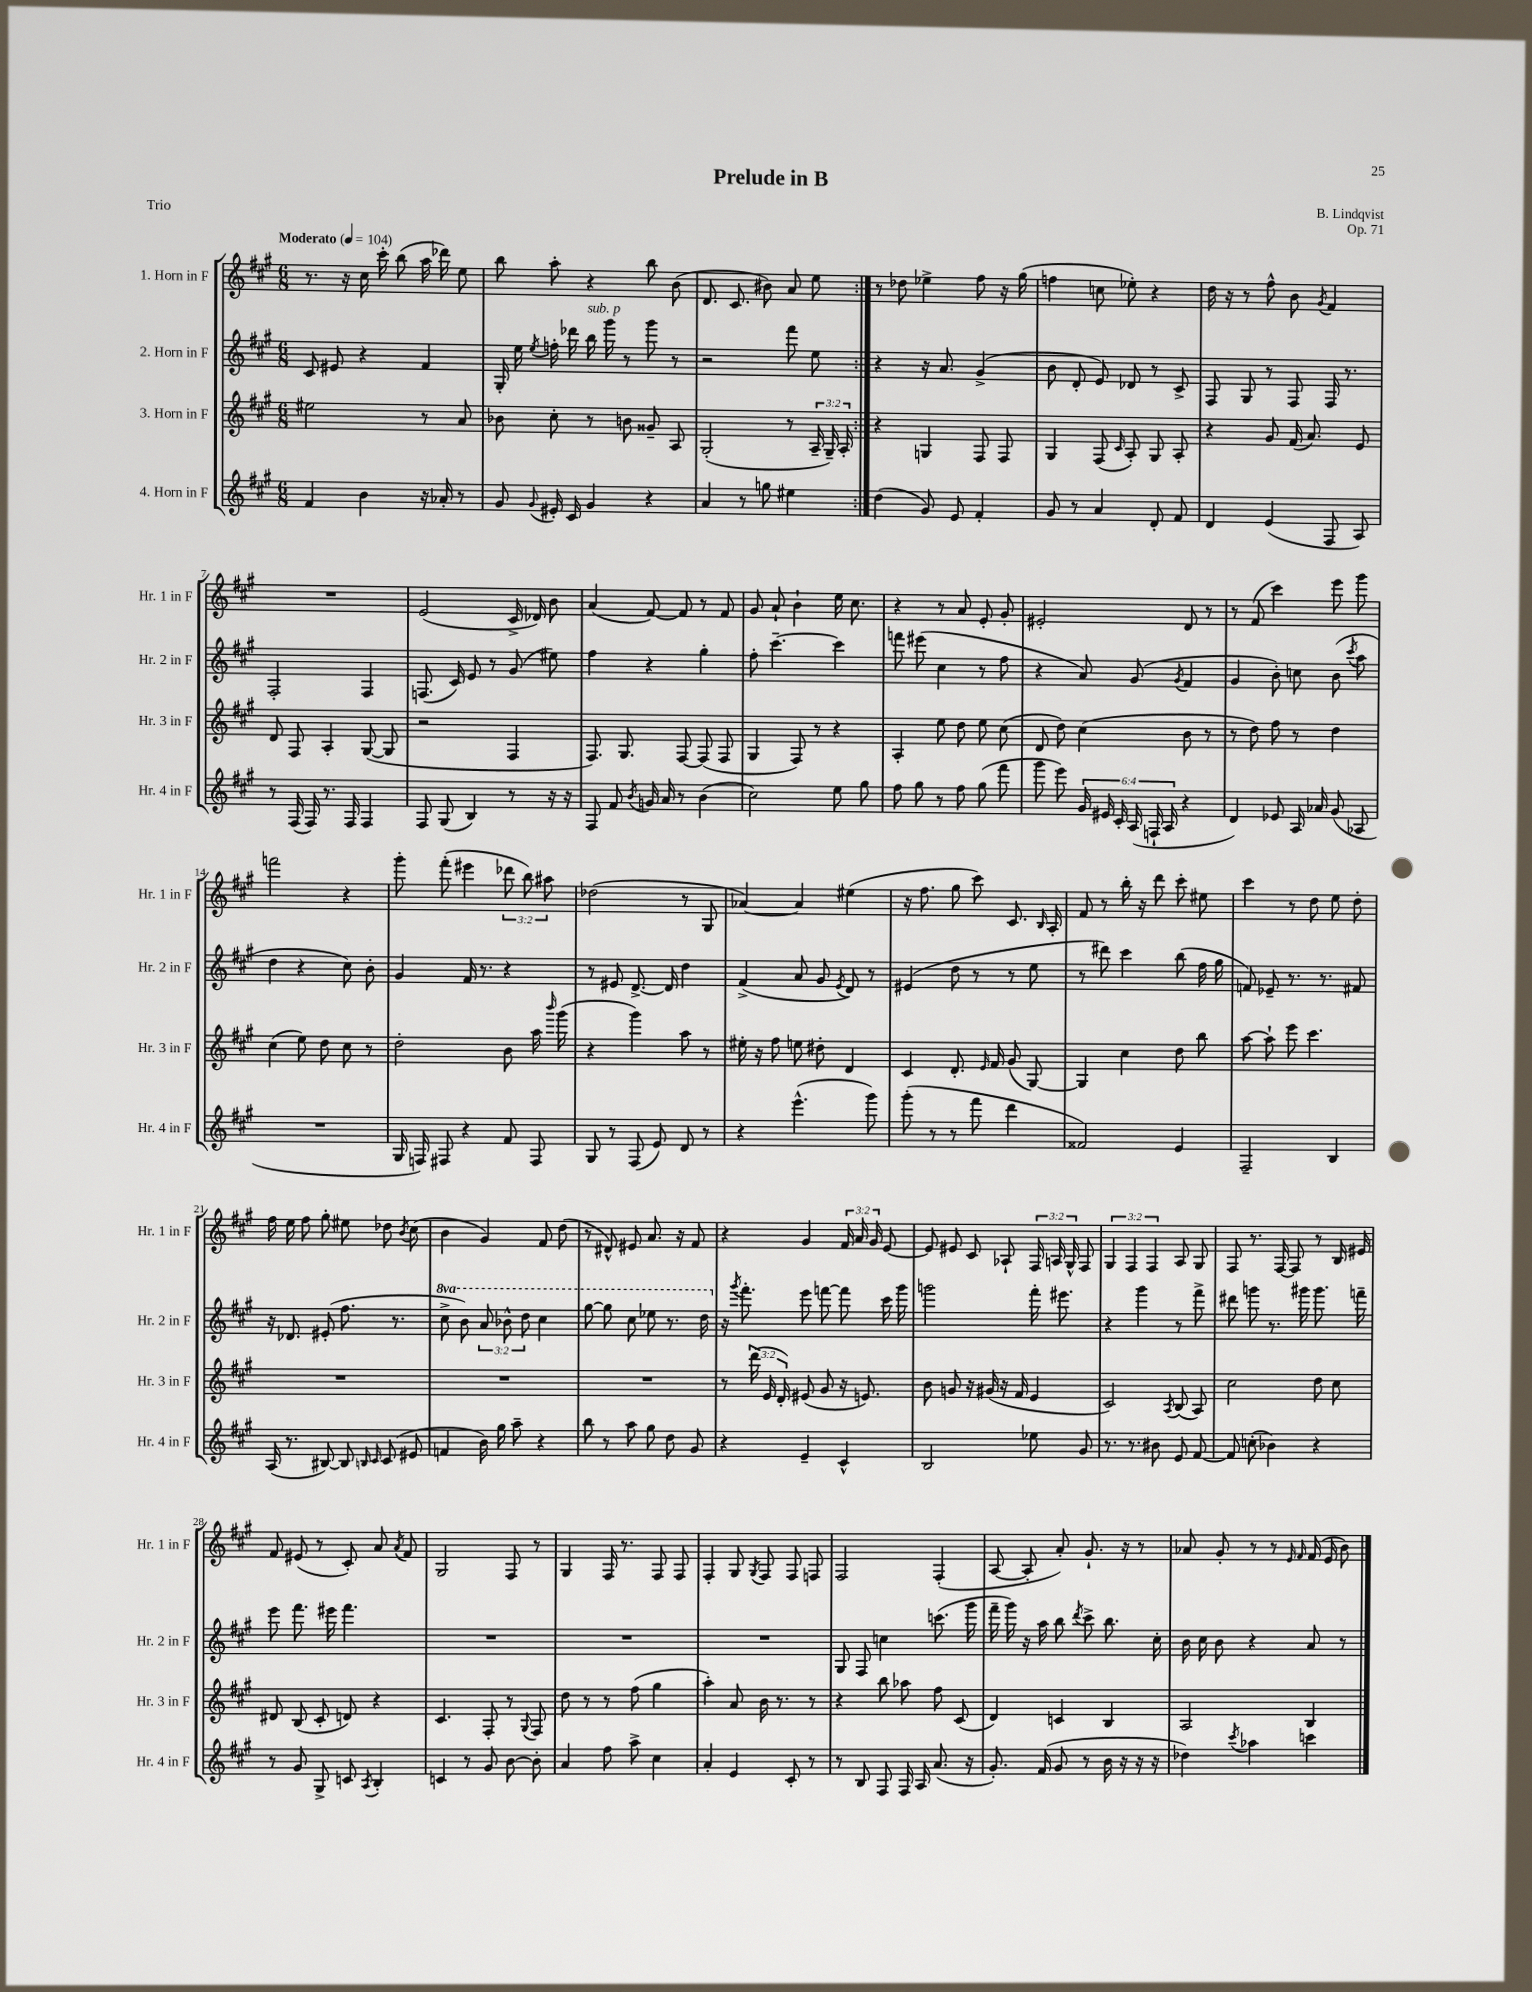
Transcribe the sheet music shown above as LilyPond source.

\header { title = "Prelude in B" composer = "B. Lindqvist" opus = "Op. 71" piece = "Trio" }
<<
\new StaffGroup <<
\new Staff = "s0" \with { instrumentName = "1. Horn in F" shortInstrumentName = "Hr. 1 in F" } {
    \clef treble \key a \major \numericTimeSignature \time 6/8 \override Staff.TupletNumber.text = #tuplet-number::calc-fraction-text \tempo "Moderato" 4 = 104
    \autoBeamOff \repeat volta 2 { r8. r16 cis''16 cis'''16-. b''8( a''16 des'''16) e''8 |
    b''8 a''8-. r4 b''8 b'8( |
    d'8. cis'8. bis'8) a'8 e''8 | }
    r8 des''8 ees''4-> fis''8 r16 gis''16( |
    f''4 c''8 ees''8-.) r4 |
    d''16 r16 r8 fis''8-^ b'8 \acciaccatura { gis'8 } fis'4 |
    R2. |
    e'2( cis'16-> des'16) b'8 |
    a'4( fis'8~) fis'8 r8 fis'8 |
    gis'8 a'8-! b'4-! e''16 cis''8. |
    r4 r8 a'8 e'8-. gis'8-. |
    eis'2-. d'8 r8 |
    r8 fis'8( cis'''4) e'''8 gis'''8 |
    f'''2 r4 |
    gis'''8-. fis'''8-.( eis'''4 \tuplet 3/2 { des'''8 b''8) ais''8 } |
    des''2( r8 gis8 |
    aes'4~) aes'4 eis''4( |
    r16 fis''8. gis''8 cis'''8) cis'8. \grace { b16 } a16-. |
    fis'8 r8 b''16-. r16 d'''8 cis'''8-. eis''8 |
    cis'''4 r8 d''8 e''8 d''8-. |
    fis''16 e''16 fis''8 gis''8-. eis''8 des''8 \acciaccatura { b'8 } cis''8( |
    b'4 gis'4) fis'8 d''8( |
    r8 dis'8-^) eis'8 a'8. r16 fis'8 |
    r4 gis'4 \tuplet 3/2 { fis'16 a'16 gis'16 } e'8~ |
    e'8 eis'8 cis'8 aes8-! \tuplet 3/2 { fis16 a16 gis16-^ } fis8 |
    \tuplet 3/2 { gis4 fis4 fis4 } a8 gis8 |
    fis8 r8. fis16~ fis8 r8 b16 eis'16 |
    fis'8 eis'8( r8 cis'8-.) a'8 \acciaccatura { a'8 } fis'8 |
    gis2 fis8 r8 |
    gis4 fis16 r8. fis8 fis8 |
    fis4-. gis8 \acciaccatura { gis8 } fis8 fis8 f8 |
    fis2 fis4-.( |
    a8~ a8-. a'8-.) gis'8.-! r16 r8 |
    aes'8 gis'8-. r8 r8 \grace { e'16 fis'16 } fis'16( e'16 b'8) \bar "|." |
}
\new Staff = "s1" \with { instrumentName = "2. Horn in F" shortInstrumentName = "Hr. 2 in F" } {
    \clef treble \key a \major \numericTimeSignature \time 6/8 \override Staff.TupletNumber.text = #tuplet-number::calc-fraction-text \set Staff.ottavationMarkups = #ottavation-simple-ordinals
    \autoBeamOff \repeat volta 2 { cis'8 eis'8 r4 fis'4 |
    gis16-. e''16 \acciaccatura { e''8 } f''16-. des'''16 b''16^\markup { \italic "sub. p" } gis'''16 r8 gis'''8 r8 |
    r2 fis'''8 e''8 | }
    r4 r16 a'8. gis'4->( |
    b'8 d'8-. e'8) des'8 r8 cis'8-> |
    fis8 gis8 r8 fis8 fis16 r8. |
    fis2-. fis4 |
    f8.( cis'16) e'8 r8 gis'8( eis''8) |
    fis''4 r4 gis''4-. |
    fis''8-. cis'''4.~-- cis'''4 |
    f'''8 eis'''8( cis''4 r8 fis''8 |
    r4 a'8) gis'8( \acciaccatura { gis'8 } fis'4 |
    gis'4 b'8-.) c''8 b'8( \acciaccatura { cis'''8 } a''8 |
    d''4 r4 cis''8) b'8-. |
    gis'4 fis'16 r8. r4 |
    r8 eis'8 d'8.~-> d'16 d''4 |
    fis'4->( a'8 gis'8 \acciaccatura { e'8 } d'8) r8 |
    eis'4( d''8 r8 r8 e''8 |
    r8 dis'''8) cis'''4 b''8( fis''16 gis''16 |
    f'8) ees'8-- r8. r8. fis'8 |
    r16 des'8. eis'8-.( fis''8. r8. |
    \ottava #1 cis'''8-> b''8) \tuplet 3/2 { a''8 bes''8-^ d'''8 } cis'''4 |
    gis'''8~ gis'''8 cis'''8 ees'''8 r8. d'''16 \ottava #0 |
    r16 \acciaccatura { gis'''8 } fis'''8.-. e'''8 f'''8~ f'''8 cis'''16 gis'''16 |
    g'''2 fis'''16-. eis'''8. |
    r4 gis'''4 r8 fis'''8-> |
    dis'''8 g'''8 r8. gis'''16 gis'''8. f'''16-- |
    e'''8 fis'''8. eis'''16 fis'''4. |
    R2. |
    R2. |
    R2. |
    gis8 fis8 c''4 c'''8.( gis'''16 |
    fis'''16-- gis'''16) r16 a''16 b''8 \acciaccatura { d'''8 } cis'''8-> b''8. cis''16-. |
    b'16 cis''16 b'8 r4 a'8 r8 \bar "|." |
}
\new Staff = "s2" \with { instrumentName = "3. Horn in F" shortInstrumentName = "Hr. 3 in F" } {
    \clef treble \key a \major \numericTimeSignature \time 6/8 \override Staff.TupletNumber.text = #tuplet-number::calc-fraction-text
    \autoBeamOff \repeat volta 2 { eis''2 r8 a'8 |
    bes'8 cis''8-. r8 b'8 gisis'8-- a8 |
    gis2-.( r8 \tuplet 3/2 { a16-- gis16--) a16-. } | }
    r4 g4 fis8 fis8 |
    gis4 fis8( \grace { cis'16 } a8-.) gis8 a8-. |
    r4 gis'8 fis'16( a'8.) e'8 |
    d'8 fis8 a4-. gis8~( gis8 |
    r2 fis4 |
    fis8.) gis8. fis8~ fis8( fis8 |
    gis4 fis8) r8 r4 |
    a4-. e''8 d''8 e''8 cis''8( |
    d'8 d''8) cis''4( b'8 r8 |
    r8 d''8) fis''8 r8 d''4 |
    cis''4( e''8) d''8 cis''8 r8 |
    d''2-. b'8 a''16 \grace { b'''16 } gis'''16( |
    r4 gis'''4) a''8 r8 |
    eis''16-. r16 fis''8 e''8 dis''8-. d'4 |
    cis'4 d'8.-. \grace { e'16 } fis'16 gis'8( gis8~) |
    gis4 cis''4 d''8 b''8 |
    a''8~ a''8-! e'''8 cis'''4. |
    R2. |
    R2. |
    R2. |
    r8 \tuplet 3/2 { d'''16( e'16 d'16-.) } eis'8( gis'8 r16 e'8.) |
    b'8 g'8 r16 gis'16( r16 fis'16 e'4 |
    cis'2) \acciaccatura { a8 } b8( a8) |
    cis''2 d''8 cis''8 |
    dis'8 b8( cis'8-. d'8) r4 |
    cis'4. fis8-. r8 \appoggiatura { gis8 } fis8 |
    d''8 r8 r8 fis''8( gis''4 |
    a''4-.) a'8 b'16 r8. r8 |
    r4 b''8 aes''8 fis''8 cis'8( |
    d'4) c'4 b4 |
    a2 b4 \bar "|." |
}
\new Staff = "s3" \with { instrumentName = "4. Horn in F" shortInstrumentName = "Hr. 4 in F" } {
    \clef treble \key a \major \numericTimeSignature \time 6/8 \override Staff.TupletNumber.text = #tuplet-number::calc-fraction-text
    \autoBeamOff \repeat volta 2 { fis'4 b'4 r16 aes'16-. r8 |
    gis'8 \appoggiatura { gis'8 } eis'16-. cis'16 gis'4 r4 |
    a'4 r8 g''8 eis''4 | }
    d''4( gis'8) e'8 fis'4-. |
    gis'8 r8 a'4 d'8-. fis'8 |
    d'4 e'4( fis8 a8) |
    r8 fis16( fis16) r8. fis16 fis4 |
    fis8 gis8( b4) r8 r16 r16 |
    fis8 fis'8 \acciaccatura { b'8 } g'16 a'16 r8 b'4( |
    cis''2) e''8 gis''8 |
    fis''8 gis''8 r8 fis''8 gis''8( fis'''8 |
    gis'''8 e'''8) \tuplet 6/4 { gis'16 eis'16 cis'16-. a16( f16-! a16 } r4 |
    d'4) ees'8 a16 aes'16 gis'8( aes8 |
    R2. |
    gis16 f16) fis8 r4 fis'8 fis8 |
    gis8 r8 fis8( e'8) d'8 r8 |
    r4 e'''4.-^( gis'''8) |
    gis'''8-.( r8 r8 fis'''8 d'''4 |
    fisis'2) e'4 |
    fis2-- b4 |
    a16( r8. bis8~) bis8 \grace { b16 cis'16 } cis'8( eis'8 |
    f'4 b'16) gis''16 a''8-- r4 |
    b''8 r8 a''8 gis''8 d''8 gis'8 |
    r4 e'4-- cis'4-^ |
    b2 ees''8 gis'8 |
    r8. r8. bis'8 e'8 fis'8~ |
    fis'8 c''8-.( bes'4) r4 |
    r8 gis'8 gis8-> c'8 \acciaccatura { a8 } b4-. |
    c'4 r8 gis'8 b'8~ b'8-. |
    a'4 fis''8 a''8-> cis''4 |
    a'4-. e'4 cis'8-. r8 |
    r8 b8 fis8 fis16 a16 a'8.( r16 |
    gis'8.-.) fis'16( gis'8 r8 b'16 r16 r16 r16 |
    des''4) \acciaccatura { cis'''8 } aes''4 c'''4 \bar "|." |
}
>>
>>
